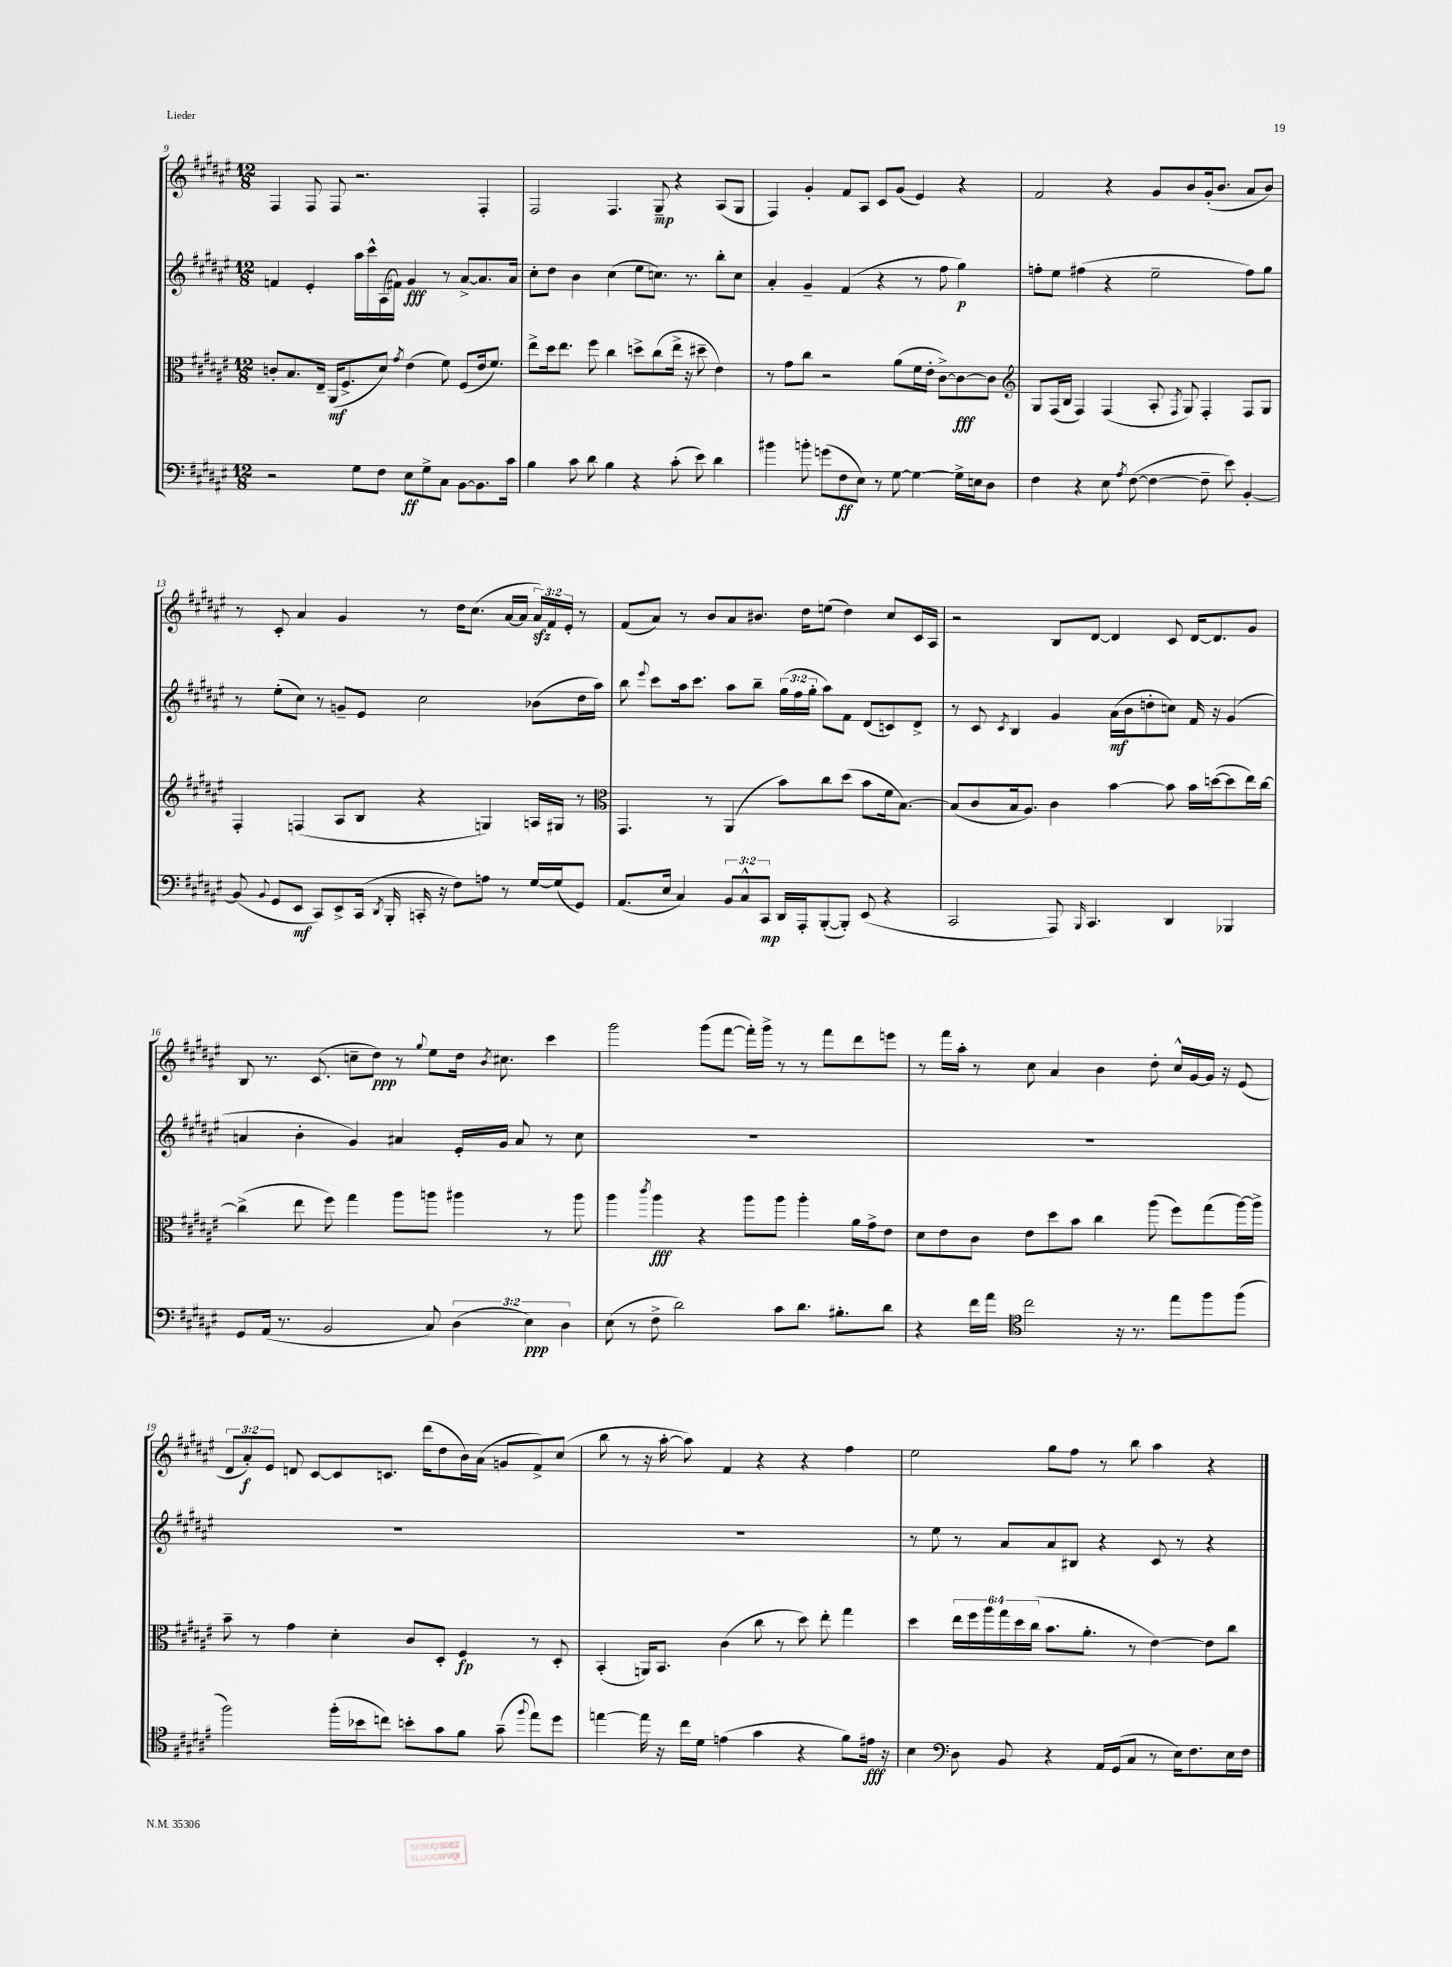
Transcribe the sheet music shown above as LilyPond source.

<<
\new StaffGroup <<
\new Staff = "s0" {
    \clef treble \key fis \major \numericTimeSignature \time 12/8 \override Staff.TupletNumber.text = #tuplet-number::calc-fraction-text
    \autoBeamOff fis4 fis8 fis8 r2. fis4-. |
    fis2 fis4. gis8--\mp r4 ais8[( gis8] |
    fis4) gis'4-. fis'8[ ais8] cis'8[ gis'8]( eis'4) r4 |
    fis'2 r4 gis'8[ b'8 gis'16-.( b'8.] ais'8[ b'8]) |
    r8 cis'8-. ais'4 gis'4 r8 dis''16[ cis''8.]( ais'16[~ ais'16] \tuplet 3/2 { ais'16[\sfz) fis'16 eis'16]-. } r8 |
    fis'8[( ais'8]) r8 b'8[ ais'8 bis'8.] dis''16[ e''8]( dis''4) cis''8[ cis'16 ais16] |
    r2 b8[ dis'8]~ dis'4 cis'8 dis'16[~ dis'8. gis'8] |
    b8 r8. cis'8.( c''8[-- dis''8]\ppp) r8 \appoggiatura { gis''8 } eis''8[ dis''16] \acciaccatura { b'8 } cis''8. cis'''4 |
    gis'''2 gis'''8[( fis'''8]~ fis'''16[-.) gis'''16]-> r8 r8 fis'''8[ dis'''8 e'''8] |
    r8 fis'''16[ ais''16]-. r8 cis''8 ais'4 b'4 dis''8-. cis''16[-^ gis'16~ gis'16] r16 eis'8( |
    \tuplet 3/2 { dis'8[ ais'8-.\f) eis'8] } d'8 cis'8[~ cis'8 c'8.] dis'''16[( dis''8 b'16) ais'16]( g'8[ fis'8->) cis''8]( |
    b''8 r8 r16 ais''16~-. ais''8) fis'4 r4 r4 fis''4 |
    eis''2 gis''8[ fis''8] r8 b''8 ais''4 r4 \bar "|." |
}
\new Staff = "s1" {
    \clef treble \key fis \major \numericTimeSignature \time 12/8 \override Staff.TupletNumber.text = #tuplet-number::calc-fraction-text
    \autoBeamOff f'4 eis'4-. ais''16[ cis'''16-^ ais16( fis'16]) gis'4\fff r8 ais'8[~-> ais'8. ais'16] |
    cis''8[-. dis''8] b'4 cis''4( eis''8[ c''8.]) r8. b''8[-. c''8] |
    ais'4-. gis'4-- fis'4( r4 r8 fis''8 gis''4\p) |
    f''8[-. eis''8] fis''4( r4 eis''2-- fis''8[) gis''8] |
    r8 eis''8[-.( cis''8]) r8 g'8[-- eis'8] cis''2 bes'8[( dis''16 ais''16]) |
    b''8 \appoggiatura { eis'''8 } cis'''8[ ais''16 cis'''8.] ais''8[ b''8]-- \tuplet 3/2 { gis''16[( fis''16 gis''16]-. } ais''8[) fis'8] dis'8[( c'8) dis'8]-> |
    r8 cis'8 \acciaccatura { cis'8 } b4 gis'4 ais'16[\mf( b'16 d''8-. c''8]) fis'16 r16 gis'4( |
    a'4 b'4-. gis'4) ais'4 eis'16[-. gis'16] ais'8 r8 cis''8 |
    R1. |
    R1. |
    R1. |
    R1. |
    r8 eis''8 r8 ais'8[ ais'8 bis8] r4 cis'8 r8 r4 \bar "|." |
}
\new Staff = "s2" {
    \clef alto \key fis \major \numericTimeSignature \time 12/8 \override Staff.TupletNumber.text = #tuplet-number::calc-fraction-text
    \autoBeamOff c'8[-. b8. eis16]-- ais,16[\mf( fis8.-> dis'8]) \acciaccatura { gis'8 } eis'4( fis'8) fis8[( eis'16 fis'8.]) |
    eis''8[-> dis''16 eis''8.] fis''8 cis''4 d''8[-> cis''8( eis''16]-> r16 dis''8-- eis'4) |
    r8 gis'8[ cis''8] r2 ais'8[( fis'16 eis'16]-. cis'8[~->) cis'8~\fff cis'8] |
    \clef treble gis8[ fis16( b16] fis4) fis4( ais8-. \acciaccatura { fis8 } gis8) fis4-. fis8[ gis8] |
    fis4-. f4( ais8[ b8] r4 g4) a16[ gis16] r8 |
    \clef alto gis,4. r8 ais,4( b'8[) cis''8 dis''8]( b'8[ fis'16 b8.]~) |
    b8[( cis'8 b16 ais8.]) cis'4 b'4~ b'8 b'16[ d''16~( d''8 eis''16) cis''16]~ |
    cis''4->( eis''8 fis''8) gis''4 ais''8[ a''8] ais''4 r8 ais''8 |
    ais''4 \acciaccatura { cis'''8 } ais''4\fff r4 ais''8[ ais''8] ais''4-. ais'16[ gis'16-> eis'8] |
    dis'8[ eis'8 cis'8] eis'8[ dis''8 b'8] cis''4 ais''8( fis''8[) gis''8( ais''16~) ais''16]-> |
    b'8-- r8 gis'4 dis'4-. cis'8[ dis8]-. fis4\fp r8 dis8-. |
    b,4-.( a,16[) b,8.] cis'4( cis''8 r8 dis''8) eis''8-. gis''4 |
    dis''4 \tuplet 6/4 { eis''16[ fis''16 ais''16 gis''16 dis''16 cis''16]( } b'8.[ ais'8.]-. r8 eis'4~) eis'8[ cis''8] \bar "|." |
}
\new Staff = "s3" {
    \clef bass \key fis \major \numericTimeSignature \time 12/8 \override Staff.TupletNumber.text = #tuplet-number::calc-fraction-text
    \autoBeamOff r2 gis8[ fis8] eis8[\ff gis8-> cis8] b,8[~ b,8. cis'16] |
    b4 cis'8 dis'8 b4 r4 cis'8-.( eis'8) dis'4 |
    bis'4 b'8-. g'8[( fis8\ff eis8]) r8 gis8~ gis4~ gis16[-> e16 dis8] |
    fis4 r4 eis8 \acciaccatura { ais8 } fis8~( fis4~ fis8-- eis'8) b,4~-. |
    b,8( \appoggiatura { b,8 } gis,8[ eis,8]\mf cis,8[) eis,8-> cis,16]( \acciaccatura { dis,8 } b,,16-. c,16-. r16 fis8[) a8] r8 gis16[~ gis16( gis,8]) |
    ais,8.[( eis16] cis4) \tuplet 3/2 { b,8[ cis8-^ cis,8]\mp } dis,16[ ais,,16-. b,,8~-.( b,,8]-.) eis,8( r4 |
    cis,2 ais,,8) \grace { b,,16 } cis,4. dis,4 bes,,4 |
    gis,8[ ais,16]( r8. b,2 cis8) \tuplet 3/2 { dis4( eis4\ppp) dis4 } |
    eis8( r8 fis8-> dis'2) cis'8[ dis'8.] bis8.[-. dis'8] |
    r4 fis'16[ ais'16] \clef tenor cis''2 r16 r8. eis''8[ fis''8 fis''8]( |
    fis''2) fis''16[-.( bes'16 c''8]) b'8[-. gis'8 fis'8] gis'8--( \appoggiatura { fis''8 } eis''8[) dis''8] |
    e''4~ e''16 r16 cis''16[ dis'16] e'4( gis'4 r4 fis'8[) eis'16]\fff r16 |
    b4 \clef bass dis8 b,8 r4 ais,16[ gis,16( cis8] r8 eis16[) fis8. eis16 fis16] \bar "|." |
}
>>
>>
\layout { \context { \Score currentBarNumber = #9 } }
